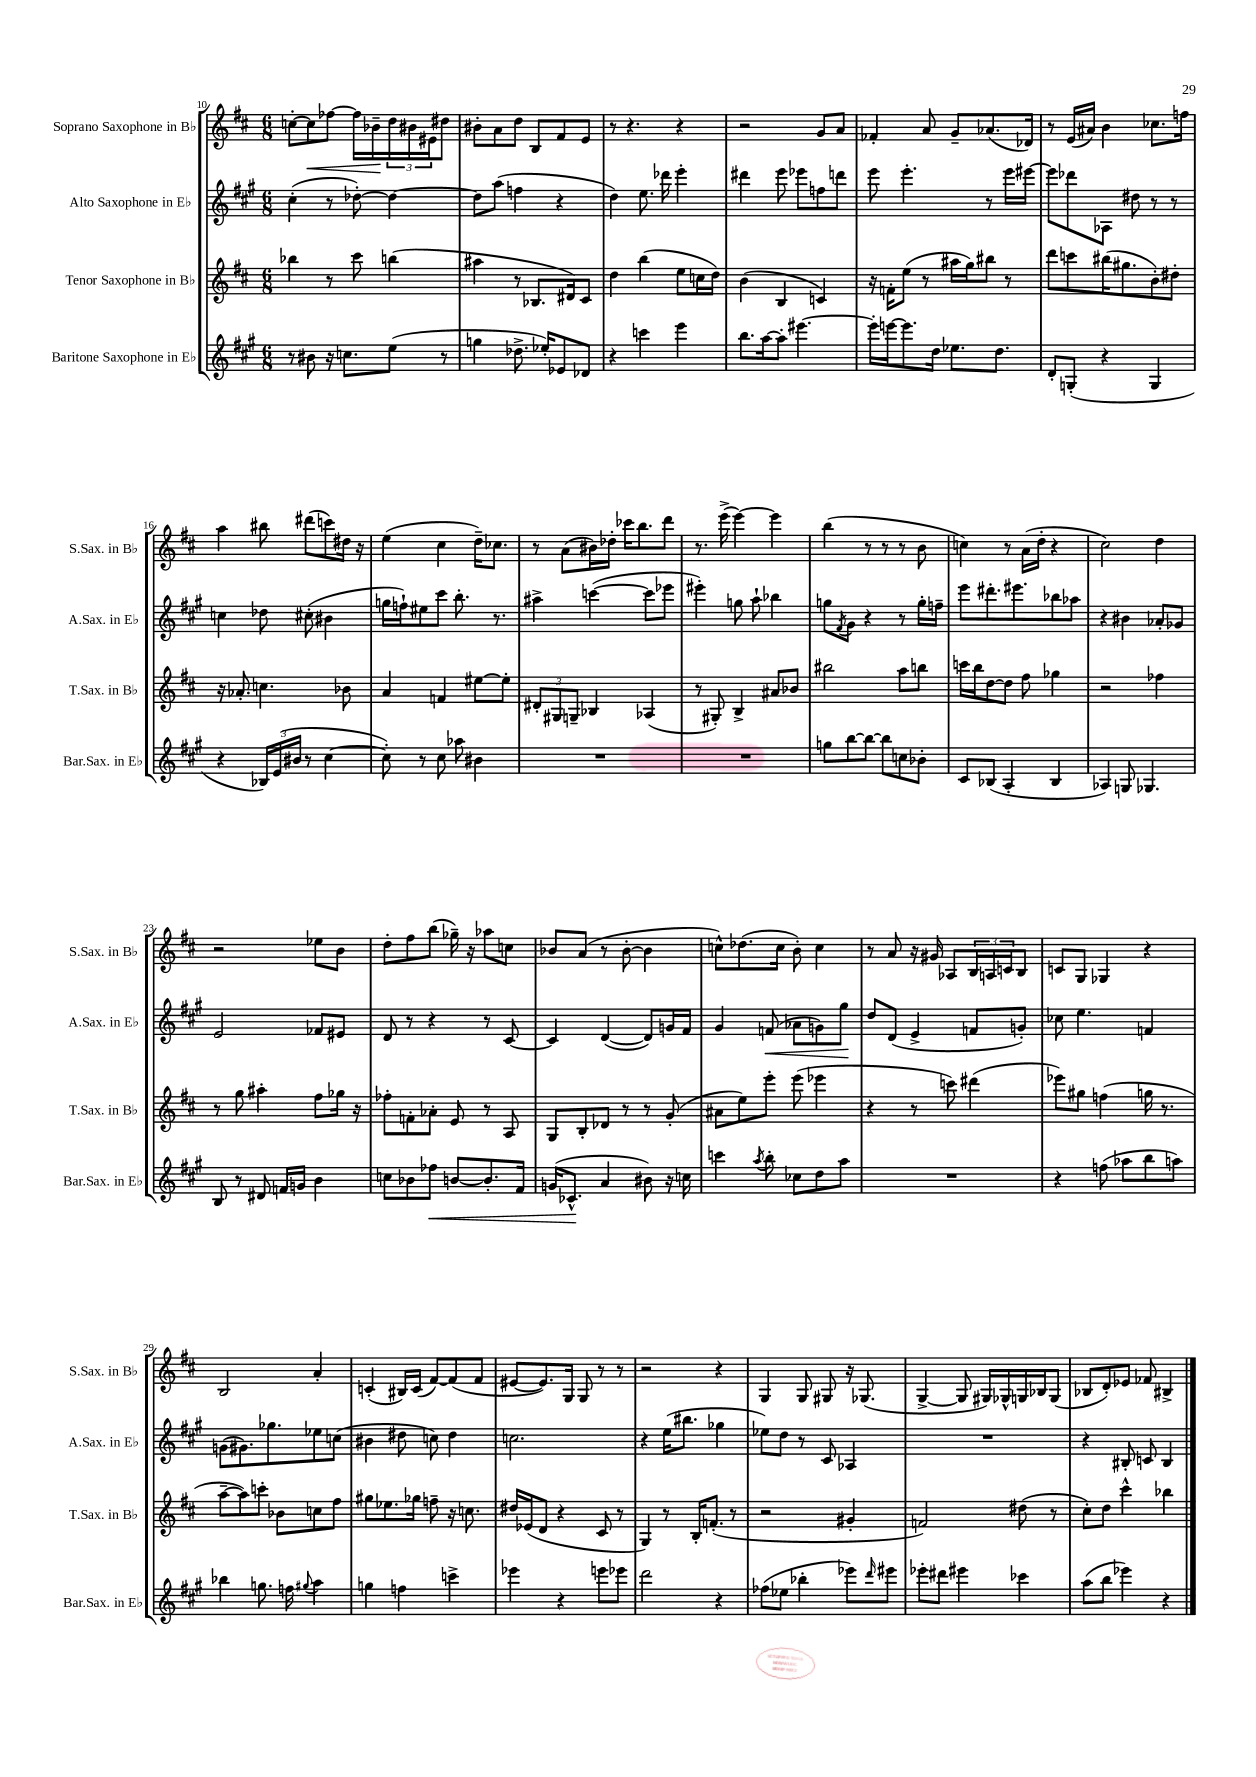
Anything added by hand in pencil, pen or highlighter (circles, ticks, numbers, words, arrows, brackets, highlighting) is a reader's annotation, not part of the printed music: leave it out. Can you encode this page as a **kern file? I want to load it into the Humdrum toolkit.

**kern	**kern	**kern	**kern
*staff4	*staff3	*staff2	*staff1
*clefG2	*clefG2	*clefG2	*clefG2
*k[f#c#g#]	*k[f#c#]	*k[f#c#g#]	*k[f#c#]
*M6/8	*M6/8	*M6/8	*M6/8
8r	4bb-\	(4cc#'\	[8cc'\L
8b#\	.	.	8cc\]
16r	8r	8r	[8ff-\J
8.cc\L	.	.	.
.	8ccc#\	[8dd-'\)	16ff-\]LL
.	.	.	16b-~\
(8ee\J	(4bb\	4dd-\_	24dd\
.	.	.	24b#\
.	.	.	24e#\J
8r	.	.	8dd#\J
=	=	=	=
4gg\	4aa#\	8dd-\]L	8b#'\L
.	.	(8aa\J	8a\
8.dd-^\	8r	4ff\	8dd\J
.	8.B-/L	.	8B/L
16ee-'/LK)	.	.	.
8e-/	.	4r	8f#/
.	16d#/k)	.	.
8d-/J	8c#/J	.	8e/J
=	=	=	=
4r	4dd\	4dd\)	8r
.	.	.	4.r
4ccc\	(4bb\	8.ee\	.
.	.	16ddd-\	.
4eee\	8ee\L	4eee'\	4r
.	16cc\L	.	.
.	16dd\JJ)	.	.
=	=	=	=
8.bb\L	(4b\	4ddd#\	2r
[16aa\k	.	.	.
8aa'\]J	4B/	8eee\	.
[4.eee#\	.	8eee-\L	.
.	4c/)	8ff\	8g/L
.	.	8ddd\J	8a/J
=	=	=	=
16eee#'\]LL	16r	8eee\	4f-'/
[16eee\J	16f'\LK	.	.
8.eee\]	(8ee\J	4.eee'\	.
.	8r	.	8a/
16dd\Jk	.	.	.
8.ee-\L	16aa#\LL	.	8g~/L
.	16gg\J)	.	.
.	8bb#\J	8r	(8.a-/
8.dd\J	.	.	.
.	8r	16eee\LL	.
.	.	[16eee#\JJ	16d-/Jk)
=	=	=	=
8d'/L	8ddd\L	8eee#\]L	8r
(8G'/J	8ccc\	8ddd-\	(16e/LL
.	.	.	16a#/JJ)
4r	(16bb#\K	8A-\J	4b\
.	8.gg#\	.	.
.	.	8dd#\	.
4G/	8b'\)	8r	8.cc-\L
.	8dd#'\J	8r	.
.	.	.	16ff\Jk
=	=	=	=
4r	16r	4cc\	4aa\
.	8.a-'/	.	.
24B-/LL)	4.cc\	8dd-\	8bb#\
(24e/	.	.	.
24b#/JJ	.	.	.
8r	.	(8cc#'\	(8ddd#\L
[4cc#\	.	4b#\	8ccc\)
.	8b-\	.	16dd#\Jk
.	.	.	16r
=	=	=	=
8cc#'\])	4a/	16gg\LL	(4ee\
.	.	16ff`\J)	.
8r	.	8ee#\	.
8cc#\	4f/	8ccc#\J	4cc#\
8aa-\	.	8.bb'\	.
4b#\	[8ee#\L	.	16dd~\LK)
.	.	8.r	8.cc-\J
.	8ee#'\]J	.	.
=	=	=	=
2.r	12d#'/L	4aa#^\	8r
.	12G#/	.	.
.	.	.	(8a\L
.	12G~/J	.	.
.	4B-/	([4ccc\	16b#\L)
.	.	.	16dd-'\JJ
.	.	.	16ccc-\LK
.	.	.	8.bb\
.	(4A-/	8ccc\]L	.
.	.	8eee-\J	8ddd\J
=	=	=	=
2.r	8r	4eee#'\)	8.r
.	8G#'/)	.	.
.	.	.	(16eee^\
.	4B^/	8gg\	[4eee\)
.	.	8aa`\	.
.	8a#/L	4bb-\	4eee\]
.	8b-/J	.	.
=	=	=	=
8gg\L	2bb#\	8gg\L	(4bb\
.	.	8qf#/	.
[8bb\	.	8g#\J	.
8bb\_J	.	4r	8r
8bb\]L	.	.	8r
8cc\	8aa\L	8r	8r
8b-'\J	8bb\J	16gg'\LL	8b\
.	.	16ff~\JJ	.
=	=	=	=
8c#/L	16ccc\LL	8eee\L	4cc\)
.	16bb\J	.	.
(8B-/J	[8dd\	8.ddd#'\	.
4A'/	8dd\]J	.	8r
.	.	8.eee#\	.
.	8ff#\	.	(16a\LL
.	.	.	16dd'\JJ
4B-/	4gg-\	8bb-\	4r
.	.	8aa-\J	.
=	=	=	=
4A-/)	2r	4r	2cc#\)
8G/	.	4b#\	.
4.G-/	.	.	.
.	4ff-\	8a-'/L	4dd\
.	.	8g-/J	.
=	=	=	=
8B/	8r	2e/	2r
8r	8gg\	.	.
8d#/	4aa#'\	.	.
16f/LL	.	.	.
16g/JJ	.	.	.
4b\	8ff#\L	8f-/L	8ee-\L
.	16gg-\Jk	8e#/J	8b\J
.	16r	.	.
=	=	=	=
8cc\L	8ff-'\L	8d/	8dd'\L
8b-\	8f'\	8r	8ff#\
8ff-\J	8a-'\J	4r	(8bb\J
[8b/L	8e/	.	16gg-~\)
.	.	.	16r
8.b'/]	8r	8r	8aa-\L
.	8A/	[8c#/	8cc\J
16f#/Jk	.	.	.
=	=	=	=
(16g/LK	8G/L	4c#/]	8b-/L
8.c-^^/J	.	.	.
.	8B'/	.	(8a/J
4a/	8d-/J	([4d/	8r
.	8r	.	[8b-'\
8b#\)	8r	8d/]L)	4b-\]
16r	(8g'/	16g/L	.
16cc\	.	16f#/JJ	.
=	=	=	=
4ccc\	8a#\L	4g#/	8cc^^\L)
.	8ee\)	.	(8.dd-\
8qaa/	.	.	.
8bb'\	8eee'\J	(8f/	.
.	.	.	16cc\Jk
8cc-\L	(8eee\	8a-\L	8b'\)
8dd\	4eee-\	8g\)	4cc\
8aa\J	.	8gg#\J	.
=	=	=	=
2.r	4r	8dd/L	8r
.	.	(8d/J	8a/
.	8r	4e^/	16r
.	.	.	16g#/
.	8ccc\)	.	8A-/L
.	(4ddd#\	8f/L	24B/L
.	.	.	24A/
.	.	.	24c/J
.	.	8g'/J)	8B/J
=	=	=	=
4r	8eee-\L)	8cc-\	8c/L
.	8gg#\J	4.ee\	8G/J
(8ff\	(4ff\	.	4G-/
8aa-\L	.	.	.
8bb\	16gg\	4f/	4r
.	8.r	.	.
8aa\J)	.	.	.
=	=	=	=
4bb-\	[8aa~\L	(8g\L	2B/
.	8aa\])	8.g#\)	.
8.gg\	8ccc'\J	.	.
.	.	8.gg-\	.
.	8b-\L	.	.
16ff\	.	.	.
8qqgg#/	.	.	.
4aa\	8cc\	8ee-\	4a'/
.	8ff#\J	(8cc\J	.
=	=	=	=
4gg\	8gg#\L	4b#\	(4c'/
.	8.ee-\	.	.
4ff\	.	8dd#\	16B#/LL)
.	16gg-\Jk	.	(16c/JJ
.	8ff~\	8cc\)	[8f#/L)
4ccc^\	16r	4dd#\	(8f#/]
.	8.cc\	.	.
.	.	.	8f#/J
=	=	=	=
4eee-\	16dd#/LL	2.cc\	[8e#/L
.	(16e-/J	.	.
.	8d/J	.	8.e#/])
4r	4r	.	.
.	.	.	16G/Jk
.	.	.	8G/
8eee\L	8c#/	.	8r
8eee-\J	8r	.	8r
=	=	=	=
2ddd\	4G/)	4r	2r
.	8r	(16ee\LK	.
.	.	8.bb#\J	.
.	16B'/LK	.	.
.	(8.f'/J	.	.
4r	.	4gg-\	4r
.	8r	.	.
=	=	=	=
(8ff-\L	2r	8ee-\L)	4G/
8ee-\J	.	8dd\J	.
4bb-'\	.	8r	8G/
.	.	8c#/	8G#/
8eee-\L)	4g#'/	4A-/	16r
.	.	.	(8.G-/
16qqddd/	.	.	.
8eee#\J	.	.	.
=	=	=	=
8eee-'\L	2f/)	2.r	[4G^/
8ddd#\J	.	.	.
4eee#\	.	.	8G/]
.	.	.	16G#/LL)
.	.	.	16G-^^/
4ccc-\	(8dd#\	.	16G/
.	.	.	16B-/J
.	8r	.	(8G/J
=	=	=	=
(8aa\L	8cc#'\L)	4r	8B-/L
8bb\J	8dd\J	.	8d'/)
4eee-\)	4ccc#^^\	8B#'/	8e-/J
.	.	8c/	8f-/
4r	4bb-\	4B#/	4B#^/
==	==	==	==
*-	*-	*-	*-
